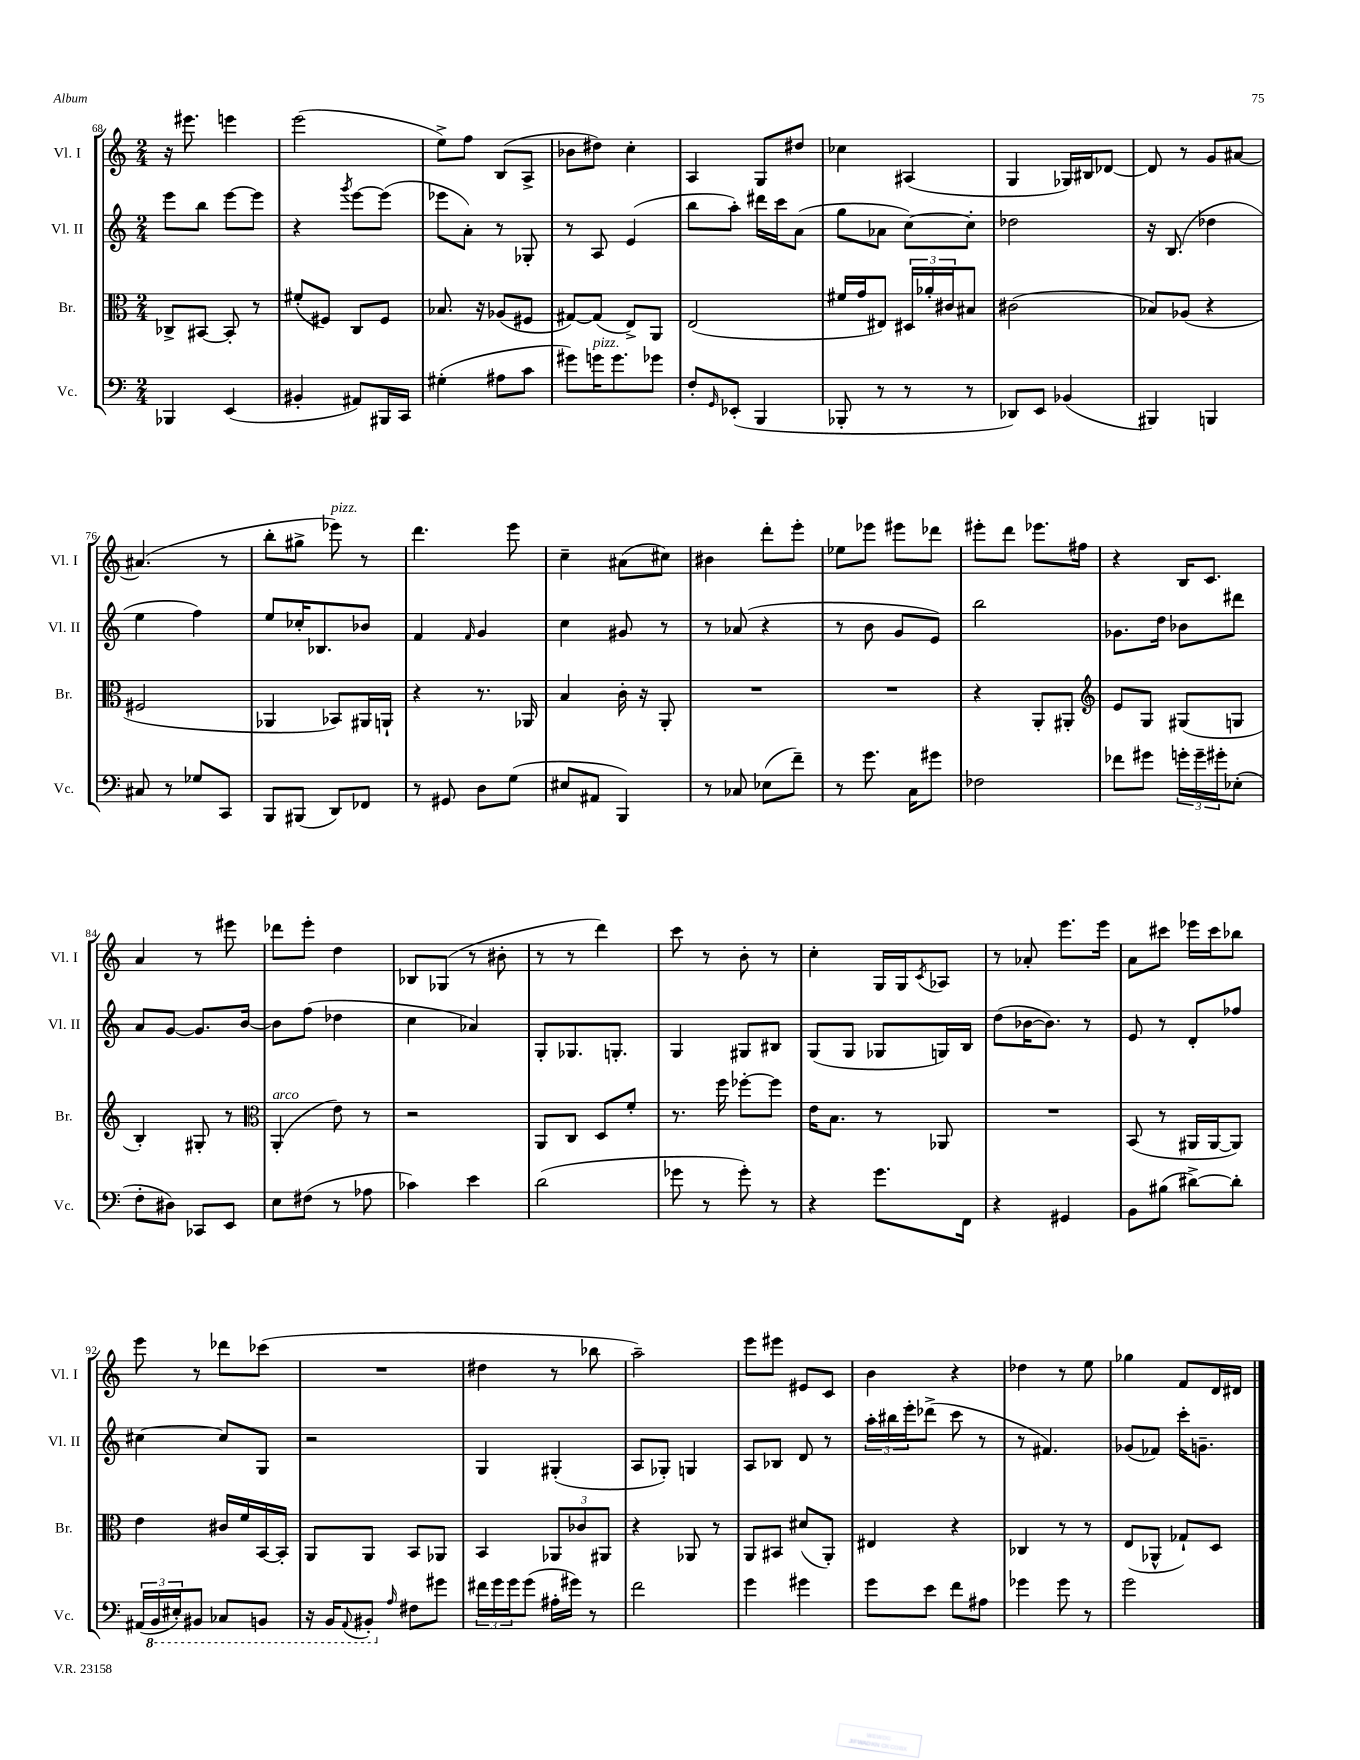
<<
\new StaffGroup <<
\new Staff = "s0" \with { instrumentName = "Vl. I" shortInstrumentName = "Vl. I" } {
    \clef treble \key c \major \numericTimeSignature \time 2/4
    r16 eis'''8. e'''4 |
    e'''2( |
    e''8->) f''8 b8( a8-> |
    bes'8 dis''8) c''4-. |
    a4 g8 dis''8 |
    ces''4 ais4( |
    g4 ges16) bis16 des'8~ |
    des'8 r8 g'8 ais'8~ |
    ais'4.( r8 |
    b''8-. gis''8-> ees'''8^\markup { \italic "pizz." }) r8 |
    d'''4. e'''8 |
    c''4-- ais'8( cis''8) |
    bis'4 d'''8-. e'''8-. |
    ees''8 ees'''8 eis'''8 des'''8 |
    eis'''8-. d'''8 ees'''8. fis''16 |
    r4 b16 c'8. |
    a'4 r8 eis'''8 |
    des'''8 e'''8-. d''4 |
    bes8 ges8( r8 bis'8-. |
    r8 r8 d'''4) |
    c'''8 r8 b'8-. r8 |
    c''4-. g16 g16 \acciaccatura { c'8 } aes8 |
    r8 aes'8-. e'''8. e'''16 |
    a'8 cis'''8 ees'''16 cis'''16 bes''8 |
    e'''8 r8 des'''8 ces'''8( |
    R2 |
    dis''4 r8 bes''8 |
    a''2--) |
    e'''8 eis'''8 eis'8 c'8 |
    b'4 r4 |
    des''4 r8 e''8 |
    ges''4 f'8 d'16 dis'16 \bar "|." |
}
\new Staff = "s1" \with { instrumentName = "Vl. II" shortInstrumentName = "Vl. II" } {
    \clef treble \key c \major \numericTimeSignature \time 2/4
    e'''8 b''8 e'''8~ e'''8 |
    r4 \acciaccatura { g'''8 } e'''8~ e'''8( |
    ees'''8 a'8-.) r8 ges8-. |
    r8 a8 e'4( |
    b''8 a''8-.) dis'''16 c'''16 a'8( |
    g''8 aes'8 c''8~) c''8-. |
    des''2 |
    r16 b8.( des''4 |
    e''4 f''4) |
    e''8 ces''16-. bes8. bes'8 |
    f'4 \grace { f'16 } g'4 |
    c''4 gis'8 r8 |
    r8 aes'8( r4 |
    r8 b'8 g'8 e'8) |
    b''2 |
    ges'8. d''16 bes'8 dis'''8 |
    a'8 g'8~ g'8. b'16~ |
    b'8 f''8( des''4 |
    c''4 aes'4) |
    g8-. ges8. g8.-. |
    g4 gis8 bis8 |
    g8( g8 ges8 g16) b16 |
    d''8( bes'16~ bes'8.) r8 |
    e'8 r8 d'8-. fes''8 |
    cis''4~ cis''8 g8 |
    r2 |
    g4 gis4-.( |
    a8 ges8-.) g4 |
    a8 bes8 d'8 r8 |
    \tuplet 3/2 { a''16-. bis''16 e'''16-. } des'''8->( c'''8 r8 |
    r8 fis'4.) |
    ges'8( fes'8) c'''16-. g'8.-- \bar "|." |
}
\new Staff = "s2" \with { instrumentName = "Br." shortInstrumentName = "Br." } {
    \clef alto \key c \major \numericTimeSignature \time 2/4
    ces8-> bis,8~ bis,8-. r8 |
    fis'8-.( fis8) c8 fis8 |
    bes8. r16 aes8( fis8 |
    gis8~) gis8( e8->) a,8 |
    e2( |
    fis'16 g'16 eis8) \tuplet 3/2 { dis16 aes'16-. cis'16 } bis8 |
    cis'2( |
    bes8) aes8( r4 |
    fis2 |
    aes,4 bes,8) ais,16 a,16-! |
    r4 r8. aes,16 |
    b4 c'16-. r16 a,8-. |
    R2 |
    R2 |
    r4 a,8-. ais,8-. |
    \clef treble e'8 g8 gis8( g8 |
    b4-.) gis8-. r8 |
    \clef alto a,4-.^\markup { \italic "arco" }( e'8) r8 |
    r2 |
    a,8 c8 d8 f'8-. |
    r8. f''16 fes''8~-. fes''8 |
    e'16 b8. r8 aes,8 |
    R2 |
    b,8( r8 ais,16 ais,16~ ais,8) |
    e'4 cis'16 f'16 b,16~ b,16-. |
    a,8 a,8 b,8 aes,8 |
    b,4 \tuplet 3/2 { aes,8 ces'8 ais,8 } |
    r4 aes,8 r8 |
    a,8 bis,8 dis'8( a,8-.) |
    eis4 r4 |
    ces4 r8 r8 |
    e8( aes,8-^ ges8-!) d8 \bar "|." |
}
\new Staff = "s3" \with { instrumentName = "Vc." shortInstrumentName = "Vc." } {
    \clef bass \key c \major \numericTimeSignature \time 2/4
    bes,,4 e,4( |
    bis,4-. ais,8) bis,,16 c,16 |
    gis4-.( ais8 c'8 |
    gis'8) g'16^\markup { \italic "pizz." } g'8. ges'8 |
    f8-. \grace { g,16 } ees,8-.( b,,4 |
    bes,,8-. r8 r8 r8 |
    des,8) e,8 bes,4( |
    bis,,4) b,,4 |
    cis8 r8 ges8 c,8 |
    b,,8 bis,,8( d,8) fes,8 |
    r8 gis,8 d8 g8( |
    eis8 ais,8 b,,4) |
    r8 ces8 ees8( f'8--) |
    r8 g'8. c16 gis'8 |
    fes2 |
    fes'8 gis'8 \tuplet 3/2 { g'16-. g'16-- gis'16-. } ees8-.( |
    f8-. dis8) ces,8 e,8 |
    e8 fis8( r8 aes8 |
    ces'4) e'4 |
    d'2( |
    ges'8 r8 ges'8-.) r8 |
    r4 g'8. f,16 |
    r4 gis,4 |
    b,8 bis8( dis'8~->) dis'8-. |
    \tuplet 3/2 { ais,16( \ottava #-1 b,,16 eis,16-.) } bis,,8 ces,8 b,,8 |
    r16 b,,16 \appoggiatura { a,,8 } bis,,8-. \ottava #0 \grace { a16 } fis8 gis'8 |
    \tuplet 3/2 { fis'16 g'16 g'16 } g'8( ais16-. gis'16) r8 |
    f'2 |
    g'4 gis'4 |
    g'8 e'8 f'8 ais8 |
    ges'4 ges'8 r8 |
    g'2 \bar "|." |
}
>>
>>
\layout { \context { \Score currentBarNumber = #68 } }
